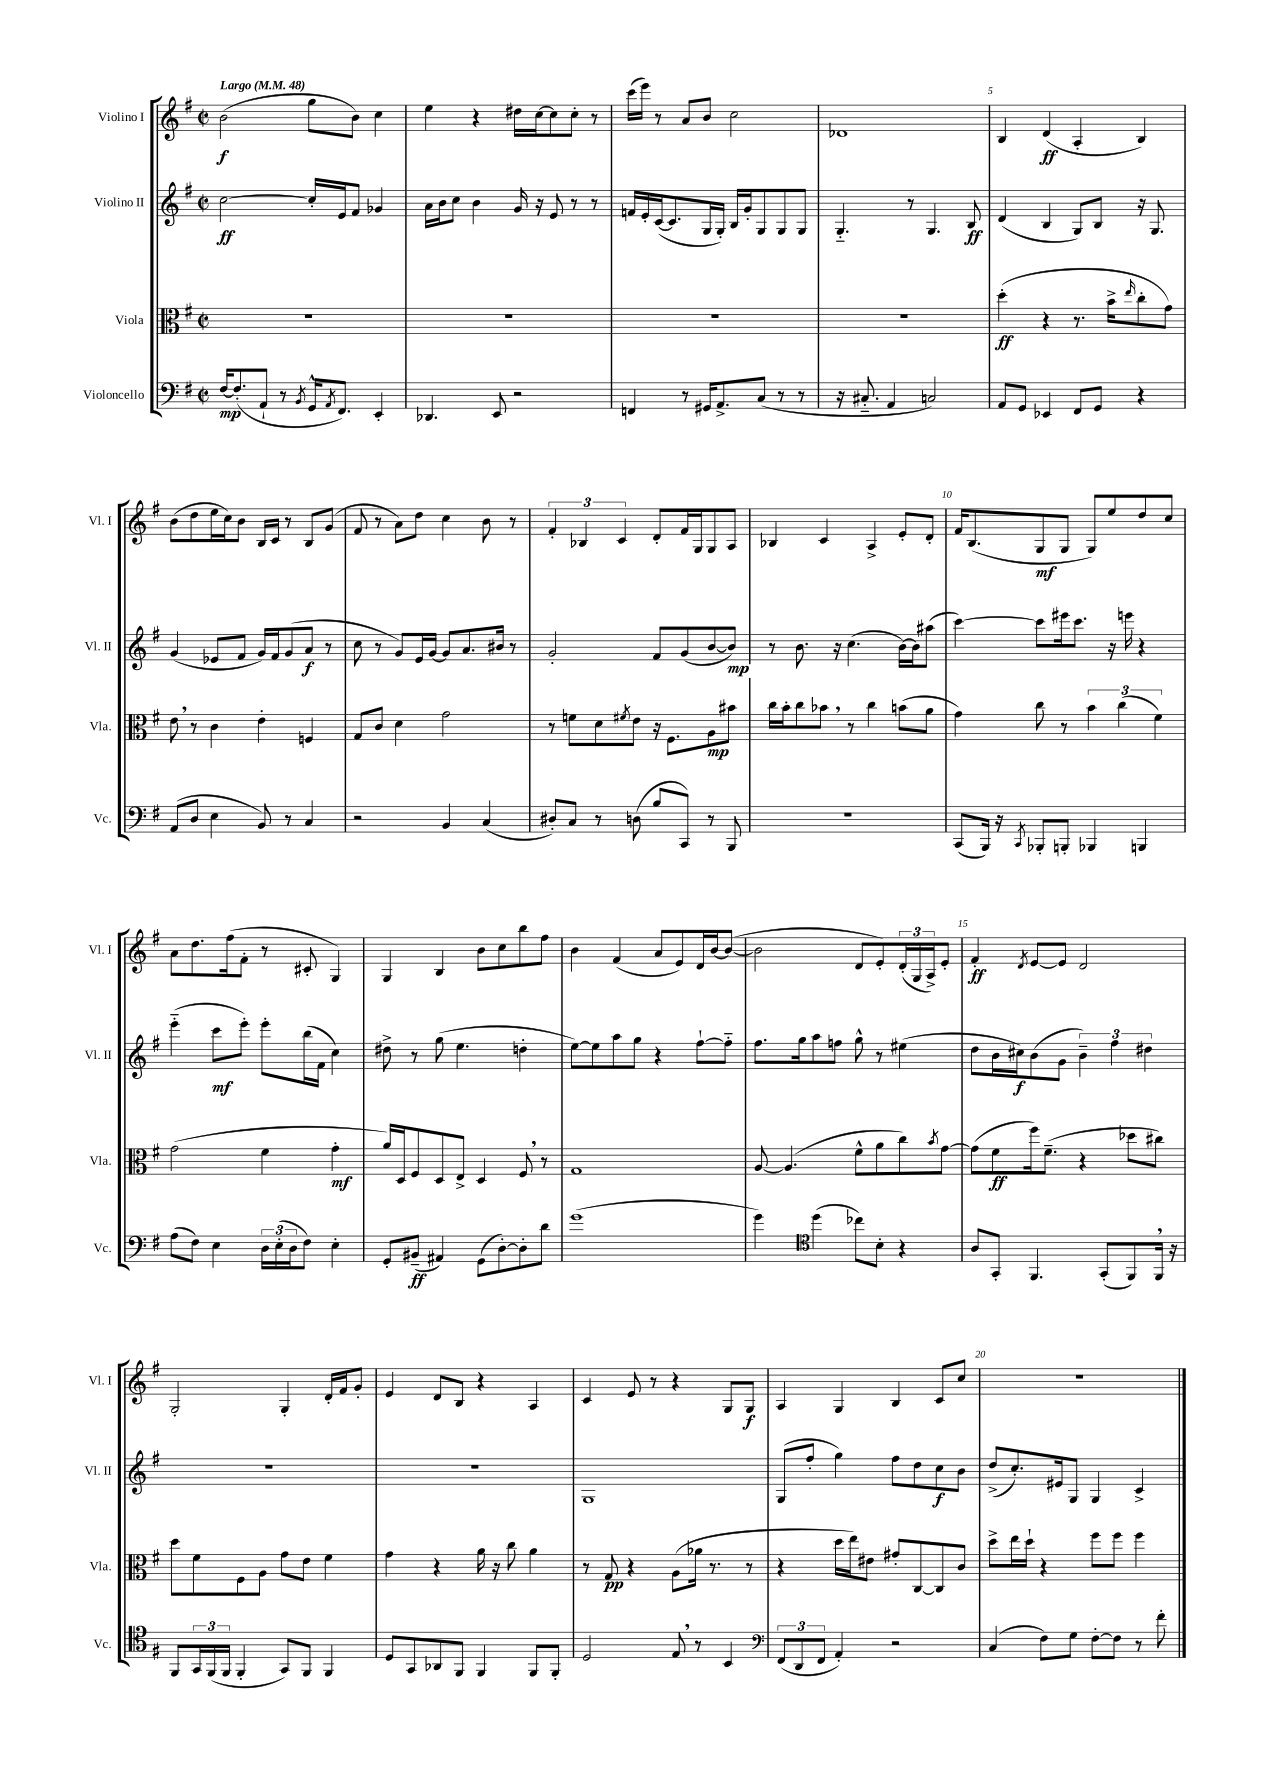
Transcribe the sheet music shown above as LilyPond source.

<<
\new StaffGroup <<
\new Staff = "s0" \with { instrumentName = "Violino I" shortInstrumentName = "Vl. I" } {
    \clef treble \key g \major \defaultTimeSignature \time 2/2 \tempo "Largo" 4 = 48
    b'2\f( g''8 b'8) c''4 |
    e''4 r4 dis''16 c''16~ c''8 c''8-. r8 |
    c'''16( e'''16) r8 a'8 b'8 c''2 |
    des'1 |
    b4 d'4\ff( a4-. b4) |
    b'8( d''8 e''16 c''16) b'8 b16 c'16 r8 b8 g'8( |
    fis'8 r8 a'8) d''8 c''4 b'8 r8 |
    \tuplet 3/2 { fis'4-. bes4 c'4 } d'8-. fis'16 g16 g8 a8 |
    bes4 c'4 a4-> e'8-. d'8-. |
    fis'16 b8.( g8\mf g8 g8) e''8 d''8 c''8 |
    a'8 d''8. fis''16( fis'8-. r8 cis'8-. g4) |
    g4 b4 b'8 c''8 b''8 fis''8 |
    b'4 fis'4( a'8 e'8) d'16 b'16~ b'8~( |
    b'2 d'8 e'8-.) \tuplet 3/2 { d'16-.( g16 a16->) } e'8-. |
    fis'4-.\ff \acciaccatura { d'8 } e'8~ e'8 d'2 |
    g2-. g4-. d'16-. fis'16 g'8-. |
    e'4 d'8 b8 r4 a4 |
    c'4 e'8 r8 r4 g8 g8\f |
    a4 g4 b4 c'8 c''8 |
    R1 \bar "|." |
}
\new Staff = "s1" \with { instrumentName = "Violino II" shortInstrumentName = "Vl. II" } {
    \clef treble \key g \major \defaultTimeSignature \time 2/2
    c''2~\ff c''16-. e'16 fis'8 ges'4 |
    a'16 b'16 c''8 b'4 g'16 r16 e'8 r8 r8 |
    f'16 e'16-. c'16~( c'8. g16 g16-.) b16 g'16-. g8 g8 g8 |
    g4.-_ r8 g4. b8\ff |
    d'4( b4 g8) b8 r16 g8. |
    g'4( ees'8 fis'8 g'16) fis'16 g'8( a'8\f r8 |
    c''8 r8 g'8) e'16 g'16~ g'8 a'8. bis'16 r8 |
    g'2-. fis'8 g'8( b'8~ b'8\mp) |
    r8 b'8. r16 c''4.( b'16~) b'16 ais''8( |
    c'''4~) c'''8 eis'''16 c'''8. r16 e'''16 r4 |
    e'''4-_( c'''8\mf e'''8-.) e'''8-. b''16( fis'16 c''4) |
    dis''8-> r8 g''8( e''4. d''4-. |
    e''8~) e''8 a''8 g''8 r4 fis''8~-! fis''8-_ |
    fis''8. g''16 a''8 f''8 g''8-^ r8 eis''4( |
    d''8 b'16 cis''16\f) b'8( g'8 \tuplet 3/2 { b'4--) fis''4 dis''4 } |
    R1 |
    R1 |
    g1 |
    g8( fis''8-. g''4) fis''8 d''8 c''8\f b'8 |
    d''8->( c''8.-.) eis'16 g8 g4 c'4-> \bar "|." |
}
\new Staff = "s2" \with { instrumentName = "Viola" shortInstrumentName = "Vla." } {
    \clef alto \key g \major \defaultTimeSignature \time 2/2
    R1 |
    R1 |
    R1 |
    R1 |
    d''4-.\ff( r4 r8. b'16-> \grace { e''16 } c''8-. g'8) |
    e'8 \breathe r8 c'4 e'4-. f4 |
    g8 c'8 d'4 g'2 |
    r8 f'8 d'8 \acciaccatura { fis'8 } e'8 r16 fis8. a8\mp bis'8 |
    c''16 b'16-. c''8 bes'8 \breathe r8 c''4 b'8( a'8 |
    g'4) c''8 r8 \tuplet 3/2 { b'4 c''4( fis'4) } |
    g'2( fis'4 g'4-.\mf |
    a'16) d16 fis8 d8 e8-> d4 fis8 \breathe r8 |
    g1 |
    a8~ a4.( fis'8-^ a'8 c''8) \acciaccatura { b'8 } g'8~ |
    g'8( fis'8\ff fis''16) fis'8.--( r4 des''8 cis''8) |
    d''8 fis'8 fis8 a8 g'8 e'8 fis'4 |
    g'4 r4 a'16 r16 c''8 a'4 |
    r8 g8\pp r4 a8( aes'16 r8. r8 |
    r4 d''16 e''16) eis'8 gis'8-. c8~ c8 c'8 |
    d''8-> e''16 d''16-! r4 fis''8 fis''8 fis''4 \bar "|." |
}
\new Staff = "s3" \with { instrumentName = "Violoncello" shortInstrumentName = "Vc." } {
    \clef bass \key g \major \defaultTimeSignature \time 2/2
    fis16~\mp fis8.-.( a,8-! r8 \acciaccatura { b,8 } g,16-^ \acciaccatura { a,8 } fis,8.) e,4-. |
    des,4. e,8 r2 |
    f,4 r8 gis,16 a,8.-> c8( r8 r8 |
    r16 cis8.-_ a,4 c2) |
    a,8 g,8 ees,4 fis,8 g,8 r4 |
    a,8( d8 e4 b,8) r8 c4 |
    r2 b,4 c4( |
    dis8-.) c8 r8 d8( b8 c,8) r8 b,,8 |
    r1 |
    c,8( b,,16) r16 \acciaccatura { c,8 } bes,,8-. b,,8-. bes,,4 b,,4 |
    a8( fis8) e4 \tuplet 3/2 { d16 e16-.( d16 } fis8) e4-. |
    g,8-. bis,8--\ff( ais,4) g,8( d8~-.) d8-. d'8 |
    g'1( |
    g'4) \clef tenor d''4( ces''8) b8-. r4 |
    a8 g,8-. fis,4. g,8-.( fis,8) fis,16 \breathe r16 |
    fis,8 \tuplet 3/2 { g,16 fis,16( fis,16 } fis,4-. g,8) fis,8 fis,4 |
    d8 g,8 aes,8 fis,8 fis,4 fis,8 fis,8-. |
    d2 e8 \breathe r8 b,4 |
    \clef bass \tuplet 3/2 { fis,8( d,8 fis,8 } a,4-.) r2 |
    c4( fis8) g8 fis8~-. fis8 r8 fis'8-. \bar "|." |
}
>>
>>
\layout { \context { \Score \override BarNumber.break-visibility = ##(#f #t #t) barNumberVisibility = #(every-nth-bar-number-visible 5) } }
